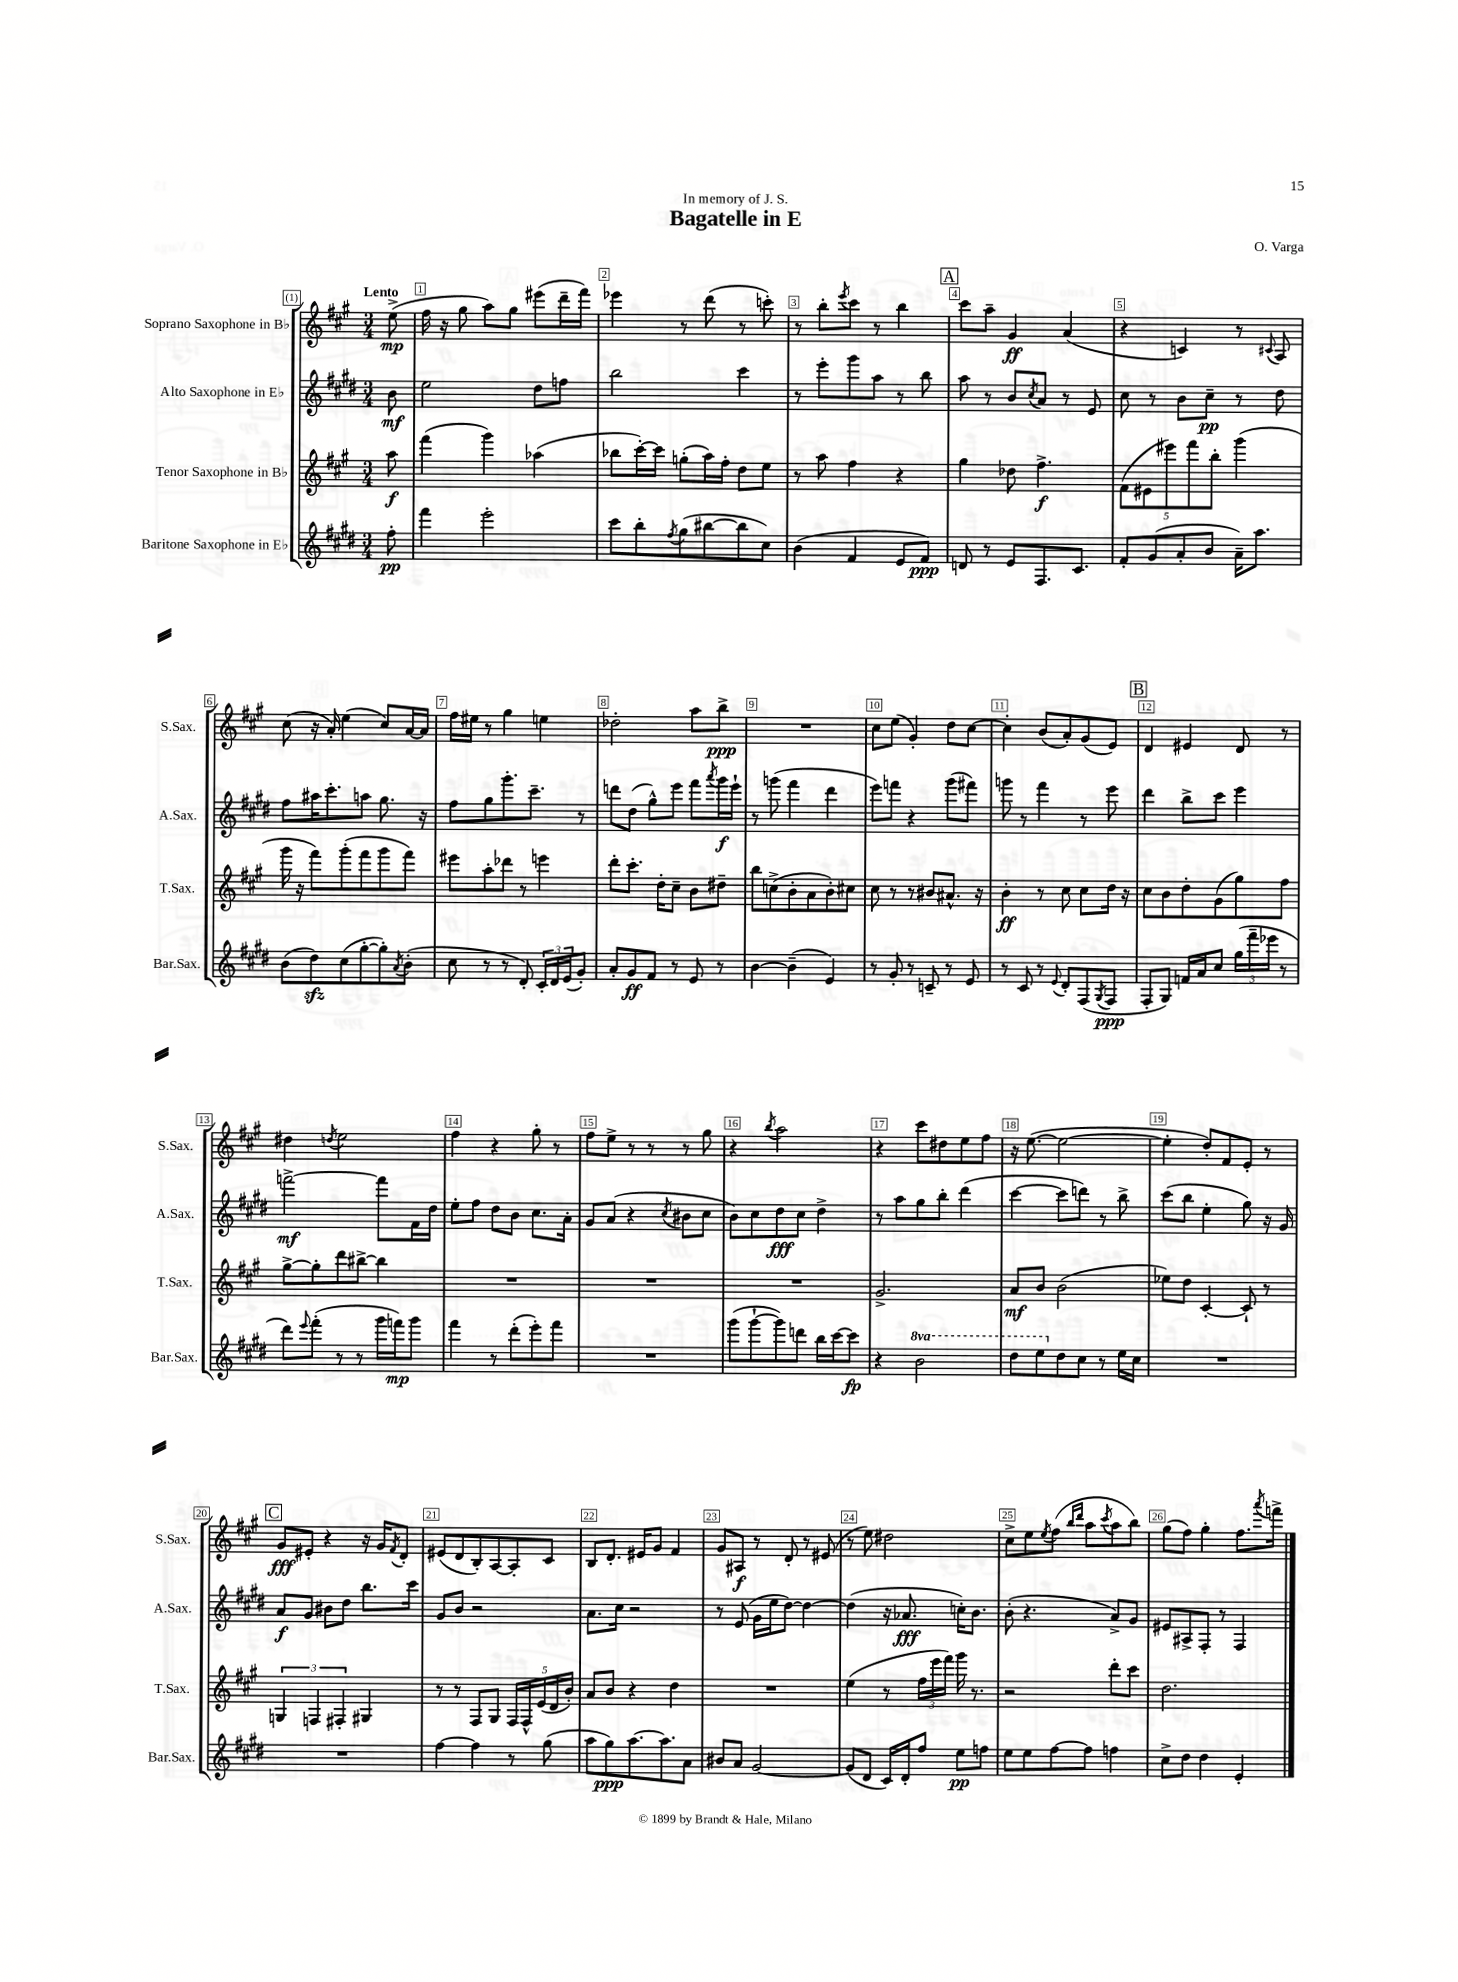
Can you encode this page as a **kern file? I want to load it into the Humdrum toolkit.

**kern	**kern	**kern	**kern
*staff4	*staff3	*staff2	*staff1
*clefG2	*clefG2	*clefG2	*clefG2
*k[f#c#g#d#]	*k[f#c#g#]	*k[f#c#g#d#]	*k[f#c#g#]
*M3/4	*M3/4	*M3/4	*M3/4
8ff#'\	8aa\	8b\	(8ee^\
=	=	=	=
4fff#\	(4fff#\	2ee\	16ff#\
.	.	.	16r
.	.	.	8gg#\
2eee'\	4ggg#\)	.	8aa\L)
.	.	.	8gg#\J
.	(4aa-\	8dd#\L	(8eee#\L
.	.	8ff\J	16ddd~\L
.	.	.	16fff#\JJ)
=	=	=	=
8ccc#\L	8bb-\L	2bb\	4eee-\
8bb'\	[16ccc#'\L)	.	.
.	16ccc#\]JJ	.	.
8qff#/	.	.	.
(8gg#\	(8gg'\L	.	8r
[8bb#\	16aa\L)	.	(8ddd\
.	16ff#'\JJ	.	.
8bb#\]	8dd\L	4ccc#\	8r
8cc#\J)	8ee\J	.	8ccc'\)
=	=	=	=
(4b\	8r	8r	8r
.	8aa\	8eee'\L	8bb'\L
.	.	.	8qeee/
4f#/	4ff#\	8ggg#\	8ccc#\J
.	.	8aa\J	8r
8e/L	4r	8r	4bb\
8f#/J)	.	8bb\	.
=	=	=	=
8d/	4gg#\	8aa\	8ccc#\L
8r	.	8r	8aa~\J
8e/L	8dd-\	8b/L	4g#/
.	.	8qcc#/	.
8.F#/	4.ff#^\	8a/J	.
.	.	8r	(4a/
8.c#/J	.	.	.
.	.	8e/	.
=	=	=	=
8f#'/L	(10f#\L	8cc#\	4r
.	10e#\	.	.
(8g#/	.	8r	.
.	10eee#\)	.	.
8a'/	.	8b\L	4c/)
.	10fff#\	.	.
8b/J	.	8cc#~\J	.
.	10bb'\J	.	.
16a~\LK)	(4ggg#\	8r	8r
8.aa\J	.	.	.
.	.	.	8qqc#/
.	.	8dd#\	8A/
=	=	=	=
(8b\L	16ggg#\	8ff#\L	(8cc#\
.	16r	.	.
8dd#\)	8fff#\L)	16aa#\K	16r
.	.	8.ccc#'\	16a'/)
(8cc#\	(8ggg#'\	.	(4ee\
[8gg#'\	8fff#\	8aa\J	.
8gg#'\])	8ggg#\	8.gg#\	8cc#/L)
8qa/	.	.	.
(8b'\J	8fff#\J)	.	[16a/L
.	.	16r	16a/]JJ
=	=	=	=
8cc#\	8eee#\L	8ff#\L	16ff#\LL
.	.	.	16ee#\JJ
8r	8aa'\	8gg#\	8r
8r	8ddd-\J	8.ggg#'\	4gg#\
8d#'/)	8r	.	.
.	.	8.ccc#~\J	.
24c#'/LL	4eee\	.	4ee\
24d#/	.	.	.
(24e/J	.	.	.
8g#'/J)	.	8r	.
=	=	=	=
8a'/L	8ddd'\L	8ddd\L	2dd-'\
8g#/	8.ccc#'\J	(8dd#\J	.
8f#/J	.	8gg#^^\L)	.
.	16dd'\LK	.	.
8r	8cc#~\J	8eee\J	.
8e/	8b\L	8fff#\L	8aa\L
.	.	8qaaa/	.
8r	8dd#~\J	16ggg#\L	8bb^\J
.	.	16eee`\JJ	.
=	=	=	=
[4b\	8bb\L	8r	2.r
.	(8cc^\	(8ggg\	.
(4b~\]	8b'\	4fff#\	.
.	8a\	.	.
4e/)	8b'\)	4ddd#\	.
.	8cc#\J	.	.
=	=	=	=
8r	8cc#\	8eee\L)	8cc#\L
8g#'/	8r	8fff\J	(8ee\J
8r	8r	4r	4g#'/)
8c~/	8b#/L	.	.
8r	8.a#^^/J	(8ggg#\L	8dd\L
8e/	.	8fff#\J)	[8cc#\J
.	16r	.	.
=	=	=	=
8r	4b'\	8ggg\	4cc#'\]
8c#/	.	8r	.
8r	8r	4fff#\	(8b/L
8qqe/	.	.	.
8d#'/L	8cc#\	.	8a'/)
(8F#/	8cc#\L	8r	(8g#/
8qG#/	.	.	.
8F#/J	16dd\Jk	8eee\	8e/J)
.	16r	.	.
=	=	=	=
8F#'/L	8cc#\L	4ddd#\	4d/
8G#/J)	8b\	.	.
16f/LL	8dd'\	8bb^\L	4e#/
16a/J	.	.	.
8cc#/J	(8g#\	8ccc#\J	.
(24gg#\LL	8gg#\)	4eee\	8d/
24fff#~\	.	.	.
24eee-\JJ	.	.	.
8r	8ff#\J	.	8r
=	=	=	=
8ddd#\L)	[8gg#^\L	[2fff^\	4dd#\
8qqeee/	.	.	.
(8fff#'\J	8gg#'\]	.	.
.	.	.	8qdd/
8r	8ddd\	.	2ee\
8r	[8bb#^\J	.	.
16ggg#\LL	4bb#\]	8fff\]L	.
16fff\J)	.	.	.
8ggg#\J	.	16f#\L	.
.	.	16dd#\JJ	.
=	=	=	=
4fff#\	2.r	8ee'\L	4ff#\
.	.	8ff#\J	.
8r	.	8dd#\L	4r
(8ddd#'\L	.	8b\J	.
8eee'\)	.	8.cc#\L	8gg#'\
8fff#\J	.	.	8r
.	.	16a'\Jk	.
=	=	=	=
2.r	2.r	8g#/L	8ff#\L
.	.	(8a/J	8ee^\J
.	.	4r	8r
.	.	.	8r
.	.	8qcc#/	.
.	.	8b#\L	8r
.	.	8cc#\J	8gg#\
=	=	=	=
(8ggg#\L	2.r	8b\L)	4r
[8ggg#`\	.	8cc#\	.
.	.	.	8qbb/
8ggg#\])	.	8dd#\	2aa\
8ddd\J	.	8cc#\J	.
16bb\LL	.	4dd#^\	.
[16ccc#\J	.	.	.
8ccc#\]J	.	.	.
=	=	=	=
4r	2.g#^/	8r	4r
.	.	8aa\L	.
2bb\	.	8gg#\	8ccc#\L
.	.	8bb'\J	8dd#\
.	.	(4ddd#\	8ee\
.	.	.	8ff#\J
=	=	=	=
8ddd#\L	8a/L	[4ccc#\	16r
.	.	.	([8.ee\
8eee\	8b/J	.	.
8dd#\	(2b\	8ccc#\]L	2ee\_
8cc#\J	.	8ddd\J)	.
8r	.	8r	.
16ee\LL	.	8bb^\	.
16cc#\JJ	.	.	.
=	=	=	=
2.r	8ee-\L)	(8ccc#\L	4ee'\]
.	8dd\J	8bb\J	.
.	[4c#'/	4ee'\	8dd'/L)
.	.	.	8f#/
.	8c#`/]	8gg#\)	8e'/J
.	8r	16r	8r
.	.	16g#/	.
=	=	=	=
2.r	6G/	8a/L	8g#/L
.	.	8g#/J	8e#'/J
.	6F/	.	.
.	.	8b#\L	4r
.	6F#'/	.	.
.	.	8dd#\J	.
.	4G#/	8.bb\L	16r
.	.	.	16g#/LK
.	.	.	8qf#/
.	.	.	8d'/J
.	.	16ccc#\Jk	.
=	=	=	=
[4ff#\	8r	8g#/L	(8e#/L
.	8r	8b/J	8d/
4ff#\]	8F#/L	2r	8B'/)
.	8G#/J	.	[8A/
8r	20F#/LL	.	8A'/]
.	20F#^^/	.	.
.	(20e/	.	.
(8gg#\	.	.	8c#/J
.	20d/	.	.
.	20b'/JJ)	.	.
=	=	=	=
8aa\L	8a/L	8.a\L	8B/L
8gg#\)	8b/J	.	8.d'/J
.	.	16cc#\Jk	.
[8.aa\	4r	2r	.
.	.	.	16e#/LK
.	.	.	8g#/J
8.aa\]	.	.	.
.	4dd\	.	4f#/
8a\J	.	.	.
=	=	=	=
8b#/L	2.r	8r	8g#/L
8a/J	.	(8e/	8A#/J
[2g#/	.	16g#\LL	8r
.	.	16ee\J	.
.	.	[8dd#\J)	8d'/
.	.	4dd#\_	8r
.	.	.	(8e#/
=	=	=	=
(8g#/]L	(4ee\	(4dd#\]	8r
8d#/J	.	.	8ee\)
16c#/LL)	8r	16r	2dd#\
16d#'/J	.	8.a-/	.
8ff#/J	24ff#\LL	.	.
.	24eee\	.	.
.	24fff#\JJ)	.	.
8ee\L	16ggg#\	16cc'\LK)	.
.	8.r	8.b\J	.
8ff\J	.	.	.
=	=	=	=
8ee\L	2r	(8b'\	8cc#^\L
8ee\	.	4.r	8ee\
.	.	.	8qee/
[8ff#\	.	.	(8ff#\J
.	.	.	16qqbb/LL
.	.	.	16qqddd/JJ
8ff#\]J	.	.	8aa\L
.	.	.	8qccc#/
4ff\	8ddd'\L	8a^/L)	8aa\
.	8ccc#\J	8g#/J	8bb\J)
=	=	=	=
8cc#^\L	2.dd\	8e#/L	(8gg#\L
8dd#\J	.	8A#^/	8ff#\J)
4dd#\	.	8F#'/J	4gg#'\
.	.	8r	.
4e'/	.	4F#/	8.ff#\L
.	.	.	8qaaa/
.	.	.	16fff^\Jk
==	==	==	==
*-	*-	*-	*-
